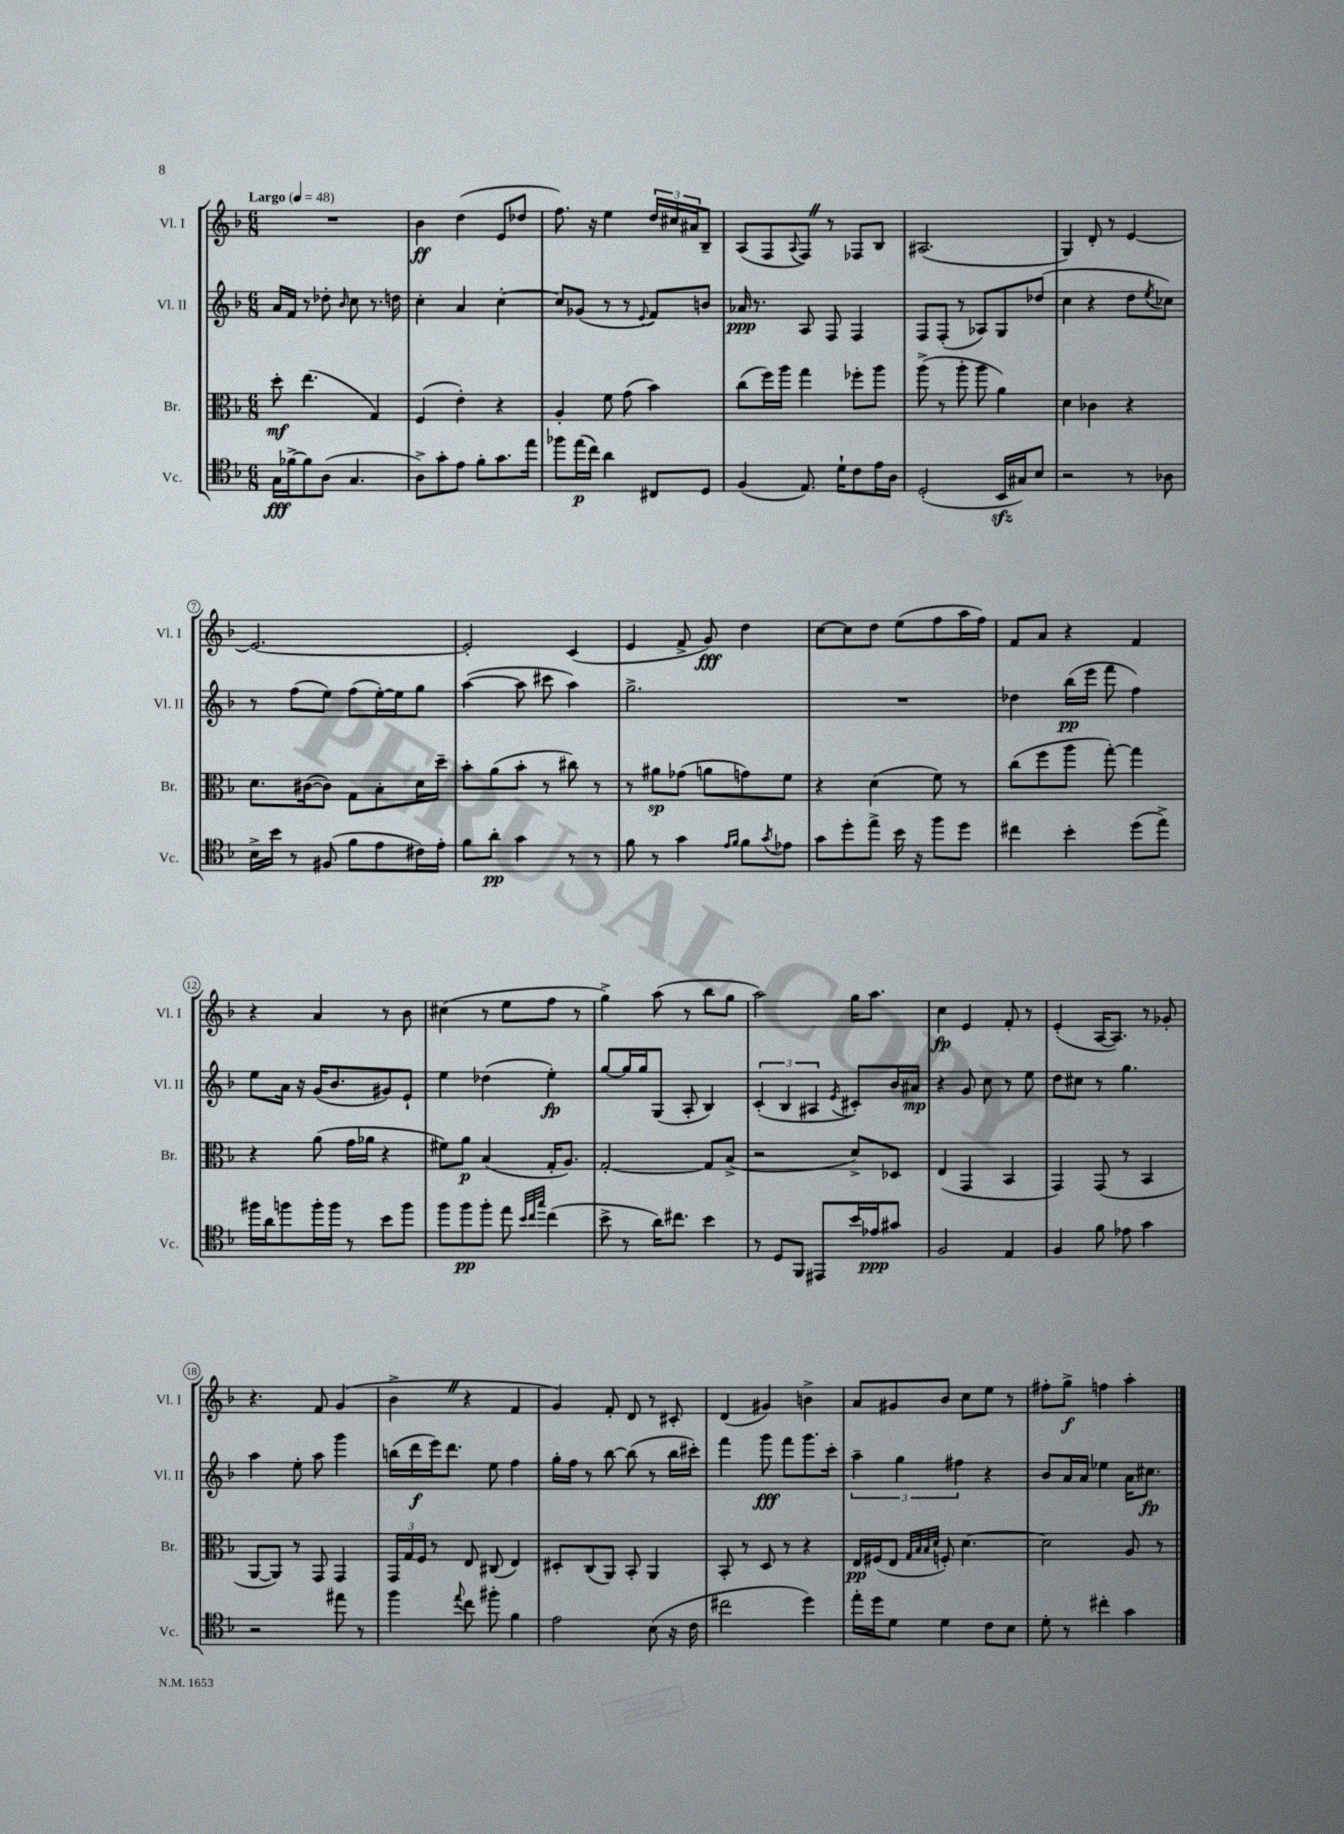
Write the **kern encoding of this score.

**kern	**dynam	**kern	**dynam	**kern	**dynam	**kern	**dynam
*part4	*part4	*part3	*part3	*part2	*part2	*part1	*part1
*staff4	*staff4	*staff3	*staff3	*staff2	*staff2	*staff1	*staff1
*I"Vc.	*	*I"Br.	*	*I"Vl. II	*	*I"Vl. I	*
*I'Vc.	*	*I'Br.	*	*I'Vl. II	*	*I'Vl. I	*
*clefC4	*	*clefC3	*	*clefG2	*	*clefG2	*
*k[b-]	*	*k[b-]	*	*k[b-]	*	*k[b-]	*
*M6/8	*	*M6/8	*	*M6/8	*	*M6/8	*
*MM48	*	*MM48	*	*MM48	*	*MM48	*
=1	=1	=1	=1	=1	=1	=1	=1
!	!	!	!	!	!	!LO:TX:a:B:t=Largo	!
16G\LL	fff	8dd'\	mf	16a/LL	.	2.r	.
[16f-X^\J	.	.	.	16f/JJ	.	.	.
8f-\]	.	(4.ee\	.	8r	.	.	.
(8A\J	.	.	.	8dd-X'\	.	.	.
.	.	.	.	16qqb-/	.	.	.
4.G/	.	.	.	8cc\	.	.	.
.	.	4G/)	.	8.r	.	.	.
.	.	.	.	16ddn\	.	.	.
=2	=2	=2	=2	=2	=2	=2	=2
8A^\L)	.	(4F/	.	4cc'\	.	4b-\	ff
8g'\	.	.	.	.	.	.	.
8e\J	.	4e'\)	.	4a/	.	(4dd\	.
8f'\L	.	.	.	.	.	.	.
8.g\	.	4r	.	[4cc'\	.	8e/L	.
.	.	.	.	.	.	8dd-X/J	.
16ee\Jk	.	.	.	.	.	.	.
=3	=3	=3	=3	=3	=3	=3	=3
8ff-X\L	.	4A'/	.	8cc/L]	.	8.ff\)	.
(16ee\L	p	.	.	(8g-X/J	.	.	.
16cc\JJ)	.	.	.	.	.	16r	.
4a\	.	8f\	.	8r	.	4ee\	.
.	.	(8g\	.	8r	.	.	.
.	.	.	.	8qqe/	.	.	.
8C#X/L	.	4b-\)	.	8f/L)	.	24dd/LL	.
.	.	.	.	.	.	24cc#X/	.
.	.	.	.	.	.	24a#X/J	.
8D/J	.	.	.	8bn/J	.	8B-~/J	.
=4	=4	=4	=4	=4	=4	=4	=4
(4F/	.	(8cc\L	.	16a-X/	ppp	(8A/L	.
.	.	.	.	8.r	.	.	.
.	.	16ff\L)	.	.	.	8F/	.
.	.	16aa\JJ	.	.	.	.	.
.	.	.	.	.	.	8qqA/	.
8.E/)	.	4gg\	.	8A/	.	8FZ/J)	.
.	.	.	.	8F/	.	8r	.
16d`\KL	.	.	.	.	.	.	.
8c\	.	8ff-X'\L	.	4F/	.	8F-X/L	.
16e\L	.	8aa\J	.	.	.	8B-/J	.
16A\JJ	.	.	.	.	.	.	.
=5	=5	=5	=5	=5	=5	=5	=5
(2D'/	.	(8aa^\	.	8F/L	.	(2.A#X/	.
.	.	8r	.	(8F'/J	.	.	.
.	.	8aa'\	.	8r	.	.	.
.	.	8aa\	.	8A-X/L)	.	.	.
16BB-zz/LL	.	4a\)	.	8G/	.	.	.
16G#X/J)	.	.	.	.	.	.	.
8B-/J	.	.	.	(8dd-X/J	.	.	.
=6	=6	=6	=6	=6	=6	=6	=6
2r	.	4d\	.	4cc\	.	4G/)	.
.	.	4c-X\	.	4r	.	8d'/	.
.	.	.	.	.	.	8r	.
8r	.	4r	.	8dd\L	.	[4e/	.
.	.	.	.	8qee/	.	.	.
8A-X\	.	.	.	8cc-X\J)	.	.	.
!!LO:LB:g=z
=7	=7	=7	=7	=7	=7	=7	=7
16B-^\LL	.	8.d\L	.	8r	.	2.e/_	.
16b-\JJ	.	.	.	.	.	.	.
8r	.	.	.	(8ff\L	.	.	.
.	.	([16c#X\k	.	.	.	.	.
(8F#X/	.	8c#\J])	.	8ee\J)	.	.	.
8f\L	.	8G\L	.	(8ff\L	.	.	.
8e\	.	8B-'\	.	[16ee'\L)	.	.	.
.	.	.	.	16ee\J]	.	.	.
16c#X\L)	.	16d\L	.	8gg\J	.	.	.
16e'\JJ	.	16dd~\JJ	.	.	.	.	.
=8	=8	=8	=8	=8	=8	=8	=8
8f\L	.	8b-'\L	.	([4aa\	.	2e'/]	.
8a'\J	pp	(8a\	.	.	.	.	.
4g\	.	8b-'\J	.	8aa\]	.	.	.
.	.	8r	.	8ccc#X\	.	.	.
8r	.	8cc#X\)	.	4aa\)	.	(4c/	.
8r	.	8r	.	.	.	.	.
=9	=9	=9	=9	=9	=9	=9	=9
8f\	.	8r	.	2.gg^\	.	4e/	.
8r	.	8a#X\L	sp	.	.	.	.
4g\	.	(8g-X\J	.	.	.	8f^/	.
.	.	8an\L	.	.	.	8g/)	fff
16qqe/LL	.	.	.	.	.	.	.
16qqf/JJ	.	.	.	.	.	.	.
8f\L	.	8gn\)	.	.	.	4dd\	.
8qg/	.	.	.	.	.	.	.
8e-X\J	.	8f\J	.	.	.	.	.
=10	=10	=10	=10	=10	=10	=10	=10
8g\L	.	4r	.	2.r	.	[8cc\L	.
8dd'\	.	.	.	.	.	8cc\]	.
8ee^\J	.	(4d\	.	.	.	8dd\J	.
16b-\	.	.	.	.	.	(8ee\L	.
16r	.	.	.	.	.	.	.
8ff\L	.	8f\)	.	.	.	8ff\	.
8dd\J	.	8r	.	.	.	16aa\L	.
.	.	.	.	.	.	16ff\JJ)	.
=11	=11	=11	=11	=11	=11	=11	=11
4cc#X\	.	(8cc\L	.	4dd-X\	.	8f/L	.
.	.	8ff\	.	.	.	8a/J	.
4b-'\	.	8aa\J	.	(16bb-\LL	pp	4r	.
.	.	.	.	16eee\JJ	.	.	.
.	.	[8gg'\)	.	8fff\	.	.	.
(8dd\L	.	4gg\]	.	4ff\)	.	4f/	.
8ee^\J)	.	.	.	.	.	.	.
!!LO:LB:g=z
=12	=12	=12	=12	=12	=12	=12	=12
16ff#X\LL	.	4r	.	8ee\L	.	4r	.
16a\J	.	.	.	.	.	.	.
8ffn\	.	.	.	16a\Jk	.	.	.
.	.	.	.	16r	.	.	.
16ff'\L	.	(8a\	.	(16g/KL	.	4a/	.
16ff\JJ	.	.	.	8.b-/	.	.	.
8r	.	16g\LL	.	.	.	.	.
.	.	16a-X\JJ	.	.	.	.	.
8b-\L	.	4r	.	8g#X/)	.	8r	.
8ff\J	.	.	.	8e`/J	.	8b-\	.
=13	=13	=13	=13	=13	=13	=13	=13
8ff\L	.	8f#X\L)	.	4ee\	.	(4cc#X\	.
8ff\	pp	8a\J	p	.	.	.	.
8ff'\J	.	(4B-/	.	(4dd-X\	.	8r	.
8ee\	.	.	.	.	.	8ee\L	.
32qqb-/LLL	.	.	.	.	.	.	.
32qqcc/	.	.	.	.	.	.	.
32qqgg/JJJ	.	.	.	.	.	.	.
(4cc\	.	16G'/KL	.	4ee'\)	fp	8ff\J	.
.	.	8.A/J)	.	.	.	.	.
.	.	.	.	.	.	8r	.
=14	=14	=14	=14	=14	=14	=14	=14
8b-^\	.	[2G'/	.	[8gg/L	.	4gg^\)	.
8r	.	.	.	16gg/L]	.	.	.
.	.	.	.	16gg/J	.	.	.
16a\KL)	.	.	.	(8G/J	.	(8aa\	.
8.cc#X\J	.	.	.	.	.	.	.
.	.	.	.	8A'/	.	8r	.
4b-\	.	8G/L]	.	4B-/)	.	8bb-\L	.
.	.	(8B-^/J	.	.	.	8gg\J	.
=15	=15	=15	=15	=15	=15	=15	=15
8r	.	2r	.	(6c'/	.	2aa\)	.
8D/L	.	.	.	.	.	.	.
.	.	.	.	6B-/	.	.	.
8FF/J	.	.	.	.	.	.	.
.	.	.	.	6A#X/	.	.	.
8EE#X/L	.	.	.	.	.	.	.
.	.	.	.	8qe/	.	.	.
16b-/L	.	8d^/L)	.	8c#X'/L)	.	16gg\KL	.
16e-X/J	ppp	.	.	.	.	8.aa\J	.
8g#X/J	.	8D-X/J	.	16b-/L	.	.	.
.	.	.	.	16a#X/JJ	mp	.	.
=16	=16	=16	=16	=16	=16	=16	=16
2F/	.	(4E/	.	4r	.	4cc\	fp
.	.	4GG/	.	8g/	.	4e/	.
.	.	.	.	8cc\	.	.	.
4E/	.	4BB-/	.	8r	.	8f'/	.
.	.	.	.	8ee\	.	8r	.
=17	=17	=17	=17	=17	=17	=17	=17
4F/	.	4GG/)	.	8dd\L	.	(4e'/	.
.	.	.	.	8cc#X\J	.	.	.
8f\	.	(8GG/	.	8r	.	[16A/KL	.
.	.	.	.	.	.	8.A/J])	.
8e-X\	.	8r	.	4.gg\	.	.	.
4g\	.	4BB-/	.	.	.	8r	.
.	.	.	.	.	.	8g-X'/	.
!!LO:LB:g=z
=18	=18	=18	=18	=18	=18	=18	=18
2r	.	[8AA/L	.	4aa\	.	4.r	.
.	.	8AA/J])	.	.	.	.	.
.	.	8r	.	8ee'\	.	.	.
.	.	8GG/	.	8aa\	.	8f/	.
8ee#X\	.	4GG/	.	4ggg\	.	(4g/	.
8r	.	.	.	.	.	.	.
=19	=19	=19	=19	=19	=19	=19	=19
4ff\	.	24GG/LL	.	(16bbn\LL	.	4b-^Z\	.
.	.	24G/	.	.	.	.	.
.	.	.	.	16ddd\	f	.	.
.	.	24F/JJ	.	.	.	.	.
.	.	8r	.	16eee\J)	.	.	.
.	.	.	.	8.ddd\J	.	.	.
8qqee/	.	.	.	.	.	.	.
8cc\	.	8E/	.	.	.	4r	.
8ff#X'\	.	(8C#X/	.	8ee\	.	.	.
4f\	.	4E/)	.	4ff\	.	4f/	.
=20	=20	=20	=20	=20	=20	=20	=20
2e\	.	8D#X'/L	.	16gg'\LL	.	4g/)	.
.	.	.	.	16ff\JJ	.	.	.
.	.	(8C/	.	8r	.	.	.
.	.	8AA/J)	.	[8bb-\	.	8f'/	.
.	.	8BB-'/	.	(8bb-\]	.	8d/	.
(8B-\	.	4AA/	.	8r	.	8r	.
16r	.	.	.	16bb-\LL	.	8c#X'/	.
16c\	.	.	.	16ccc#X'\JJ)	.	.	.
=21	=21	=21	=21	=21	=21	=21	=21
2cc#X\	.	8BB-'/	.	4fff\	.	(4d/	.
.	.	8r	.	.	.	.	.
.	.	8D/	.	8ggg\	fff	4g#X/)	.
.	.	8r	.	8fff\L	.	.	.
4dd\)	.	4r	.	8.ggg\	.	4bn^\	.
.	.	.	.	16ccc'\Jk	.	.	.
=22	=22	=22	=22	=22	=22	=22	=22
16ee'\LL	.	16E/LL	pp	6aa~\	.	8a/L	.
16dd\J	.	(16F#X/J	.	.	.	.	.
8d\J	.	8E/J	.	.	.	8g#X/	.
.	.	.	.	6gg\	.	.	.
.	.	32qqG/LLL	.	.	.	.	.
.	.	32qqB-/	.	.	.	.	.
.	.	32qqB-/	.	.	.	.	.
.	.	32qqd/JJJ	.	.	.	.	.
4d\	.	8Fn'/)	.	.	.	8b-/J	.
.	.	.	.	6ff#X\	.	.	.
.	.	[4.d\	.	.	.	8cc\L	.
8c\L	.	.	.	4r	.	8ee\J	.
8B-\J	.	.	.	.	.	8r	.
=23	=23	=23	=23	=23	=23	=23	=23
8d'\	.	2d\]	.	8b-/L	.	8ff#X'\L	.
8r	.	.	.	16a/L	.	8gg^\J	f
.	.	.	.	16a/JJ	.	.	.
4cc#X'\	.	.	.	4ee-X\	.	4ffn\	.
4g\	.	8A/	.	16a\KL	.	4aa'\	.
.	.	.	.	8.cc#X\J	fp	.	.
.	.	8r	.	.	.	.	.
==	==	==	==	==	==	==	==
*-	*-	*-	*-	*-	*-	*-	*-
